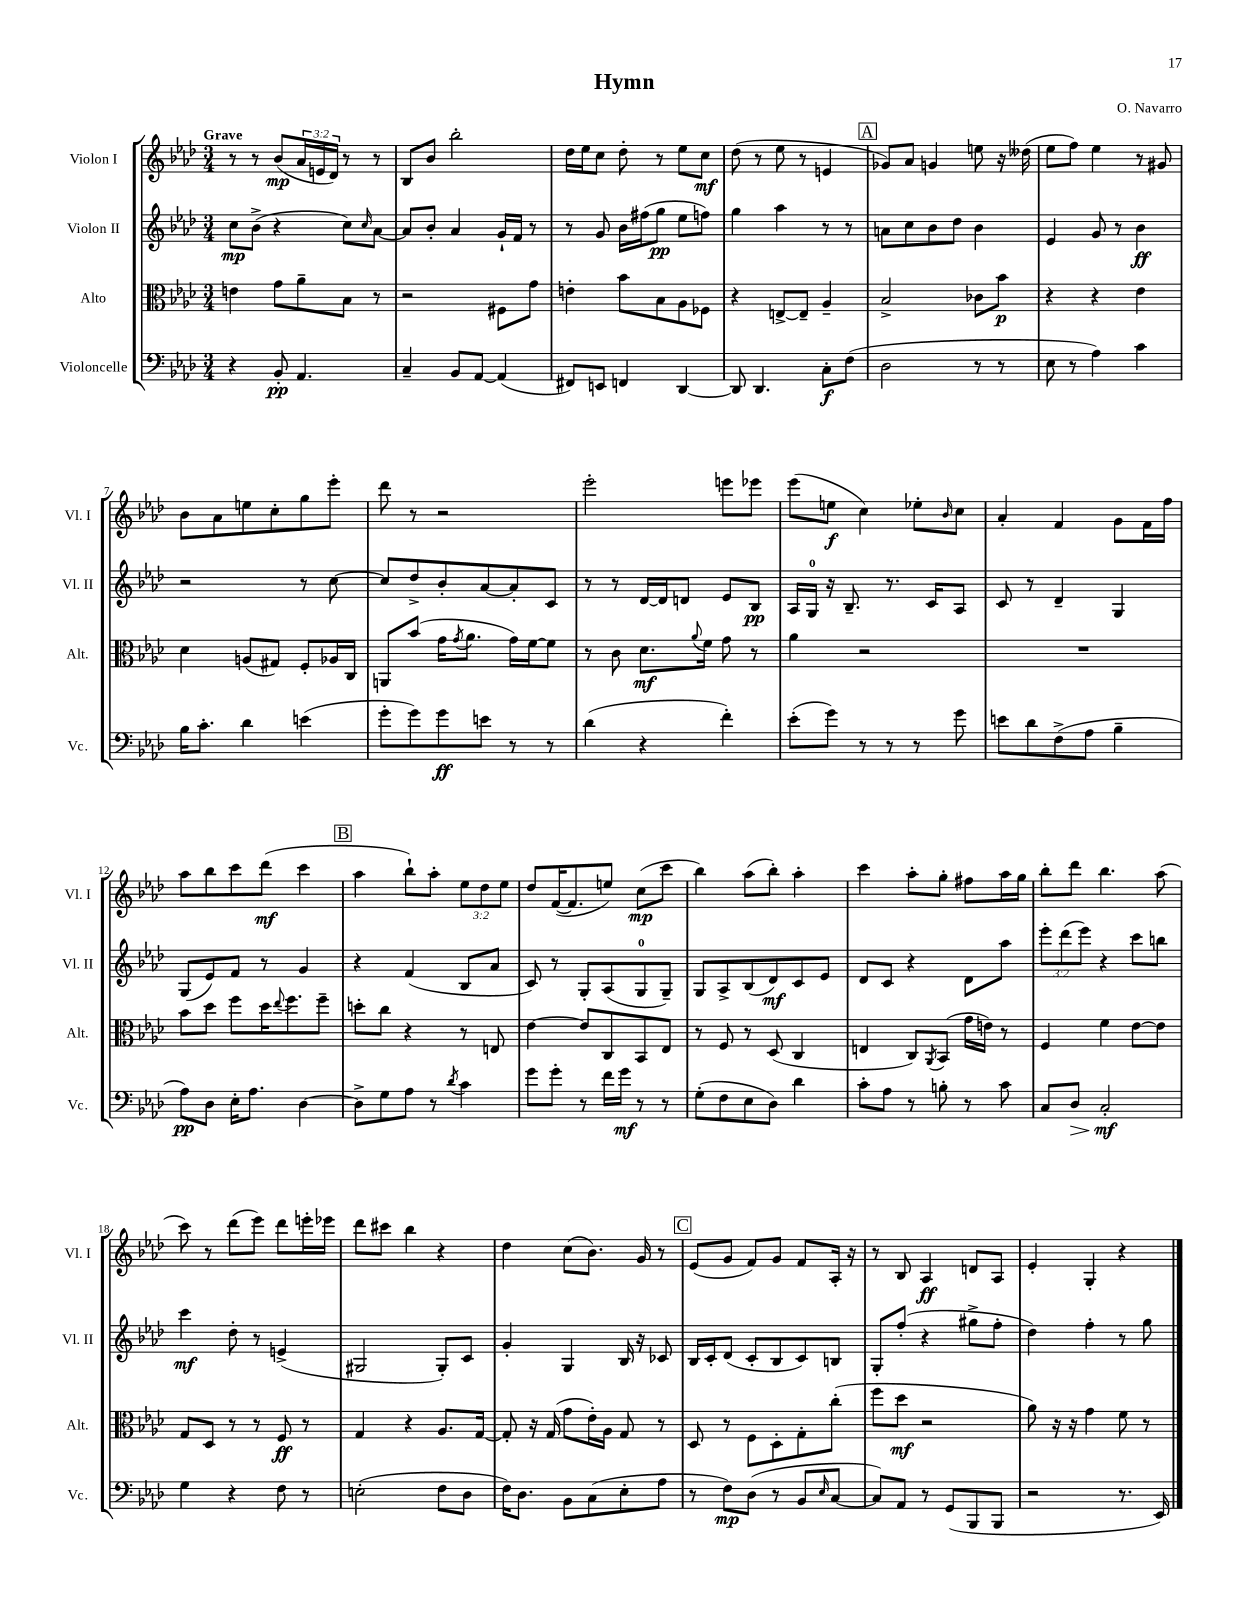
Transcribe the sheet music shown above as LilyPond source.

\header { title = "Hymn" composer = "O. Navarro" }
<<
\new StaffGroup <<
\new Staff = "s0" \with { instrumentName = "Violon I" shortInstrumentName = "Vl. I" } {
    \clef treble \key aes \major \numericTimeSignature \time 3/4 \override Staff.TupletNumber.text = #tuplet-number::calc-fraction-text \tempo "Grave"
    r8 r8 bes'8\mp( \tuplet 3/2 { aes'16 e'16 des'16) } r8 r8 |
    bes8 bes'8 bes''2-. |
    des''16 ees''16 c''8 des''8-. r8 ees''8 c''8\mf |
    des''8( r8 ees''8 r8 e'4 |
    \mark \markup { \box "A" } ges'8) aes'8 g'4 e''8 r16 deses''16( |
    ees''8 f''8) ees''4 r8 gis'8 |
    bes'8 aes'8 e''8 c''8-. g''8 ees'''8-. |
    des'''8 r8 r2 |
    ees'''2-. e'''8 ees'''8 |
    ees'''8( e''8\f c''4) ees''8-. \grace { bes'16 } c''8 |
    aes'4-. f'4 g'8 f'16 f''16 |
    aes''8 bes''8 c'''8 des'''8\mf( c'''4 |
    \mark \markup { \box "B" } aes''4 bes''8-!) aes''8-. \tuplet 3/2 { ees''8 des''8 ees''8 } |
    des''8 f'16~( f'8. e''8) c''8\mp( c'''8 |
    bes''4) aes''8( bes''8-.) aes''4-. |
    c'''4 aes''8-. g''8-. fis''8 aes''16 g''16 |
    bes''8-. des'''8 bes''4. aes''8( |
    c'''8) r8 des'''8( ees'''8) des'''8 e'''16-. ees'''16 |
    des'''8 cis'''8 bes''4 r4 |
    des''4 c''8( bes'8.) g'16 r8 |
    \mark \markup { \box "C" } ees'8( g'8 f'8) g'8 f'8 aes16-. r16 |
    r8 bes8 aes4\ff d'8 aes8 |
    ees'4-. g4-. r4 \bar "|." |
}
\new Staff = "s1" \with { instrumentName = "Violon II" shortInstrumentName = "Vl. II" } {
    \clef treble \key aes \major \numericTimeSignature \time 3/4 \override Staff.TupletNumber.text = #tuplet-number::calc-fraction-text
    c''8\mp bes'8->( r4 c''8) \grace { c''16 } aes'8~ |
    aes'8 bes'8-. aes'4 g'16-! f'16 r8 |
    r8 g'8 bes'16 fis''16( g''8\pp ees''8 f''8) |
    g''4 aes''4 r8 r8 |
    \mark \markup { \box "A" } a'8 c''8 bes'8 des''8 bes'4 |
    ees'4 g'8 r8 bes'4\ff |
    r2 r8 c''8~ |
    c''8 des''8-> bes'8-. aes'8~ aes'8-. c'8 |
    r8 r8 des'16~ des'16 d'8 ees'8 bes8\pp |
    aes16 g16-0 r16 bes8.-- r8. c'16 aes8 |
    c'8 r8 des'4-- g4 |
    g8( ees'8) f'8 r8 g'4 |
    \mark \markup { \box "B" } r4 f'4( bes8 aes'8 |
    c'8) r8 g8-. aes8( g8-0 g8--) |
    g8 aes8-> bes8( des'8\mf) c'8 ees'8 |
    des'8 c'8 r4 des'8 aes''8 |
    \tuplet 3/2 { ees'''8-. des'''8( ees'''8) } r4 c'''8 b''8 |
    c'''4\mf des''8-. r8 e'4->( |
    gis2 gis8-.) c'8 |
    g'4-. g4 bes16 r16 ces'8 |
    \mark \markup { \box "C" } bes16 c'16-. des'8( c'8-. bes8 c'8) b8 |
    g8-. f''8-.( r4 gis''8-> f''8-. |
    des''4) f''4-. r8 g''8 \bar "|." |
}
\new Staff = "s2" \with { instrumentName = "Alto" shortInstrumentName = "Alt." } {
    \clef alto \key aes \major \numericTimeSignature \time 3/4
    e'4 g'8 aes'8-- bes8 r8 |
    r2 fis8 g'8 |
    e'4-. bes'8 bes8 aes8 fes8 |
    r4 e8~-> e8-- aes4-- |
    \mark \markup { \box "A" } bes2-> ces'8 bes'8\p |
    r4 r4 ees'4 |
    des'4 a8( gis8) f8-. aes16 c16 |
    a,8 bes'8( g'16 \acciaccatura { g'8 } aes'8. g'16) f'16~ f'8 |
    r8 c'8 des'8.\mf \appoggiatura { aes'8 } f'16 g'8 r8 |
    aes'4 r2 |
    R2. |
    bes'8 des''8 f''8 des''16 \appoggiatura { ees''8 } f''8. f''8-- |
    \mark \markup { \box "B" } d''8-. c''8 r4 r8 e8 |
    ees'4~ ees'8 c8 bes,8 ees8 |
    r8 f8 r8 des8( c4 |
    e4 c8) \acciaccatura { aes,8 } bes,8( g'16 e'16) r8 |
    f4 f'4 ees'8~ ees'8 |
    g8 des8 r8 r8 f8\ff r8 |
    g4 r4 aes8. g16~ |
    g8-. r16 g16( g'8 ees'16-.) aes16 g8 r8 |
    \mark \markup { \box "C" } des8 r8 f8 des8-. g8-. c''8-.( |
    f''8 des''8\mf r2 |
    aes'8) r16 r16 g'4 f'8 r8 \bar "|." |
}
\new Staff = "s3" \with { instrumentName = "Violoncelle" shortInstrumentName = "Vc." } {
    \clef bass \key aes \major \numericTimeSignature \time 3/4
    r4 bes,8-.\pp aes,4. |
    c4-- bes,8 aes,8~ aes,4( |
    fis,8) e,8 f,4 des,4~ |
    des,8 des,4. c8-.\f f8( |
    \mark \markup { \box "A" } des2 r8 r8 |
    ees8 r8 aes4) c'4 |
    bes16 c'8.-. des'4 e'4( |
    g'8-. g'8) g'8\ff e'8 r8 r8 |
    des'4( r4 f'4-.) |
    ees'8-.( g'8) r8 r8 r8 g'8 |
    e'8 des'8 f8->( aes8 bes4-- |
    aes8\pp) des8 ees16-. aes8. des4~ |
    \mark \markup { \box "B" } des8-> g8 aes8 r8 \acciaccatura { des'8 } c'4 |
    g'8 g'8-. r8 f'16 g'16\mf r8 r8 |
    g8-.( f8 ees8 des8) des'4 |
    c'8-. aes8 r8 b8-. r8 c'8 |
    c8 des8\> c2-.\mf\! |
    g4 r4 f8 r8 |
    e2-.( f8 des8 |
    f16) des8. bes,8 c8( ees8-. aes8 |
    \mark \markup { \box "C" } r8 f8\mp) des8( r8 bes,8 \grace { ees16 } c8~ |
    c8) aes,8 r8 g,8( bes,,8 bes,,8 |
    r2 r8. ees,16) \bar "|." |
}
>>
>>
